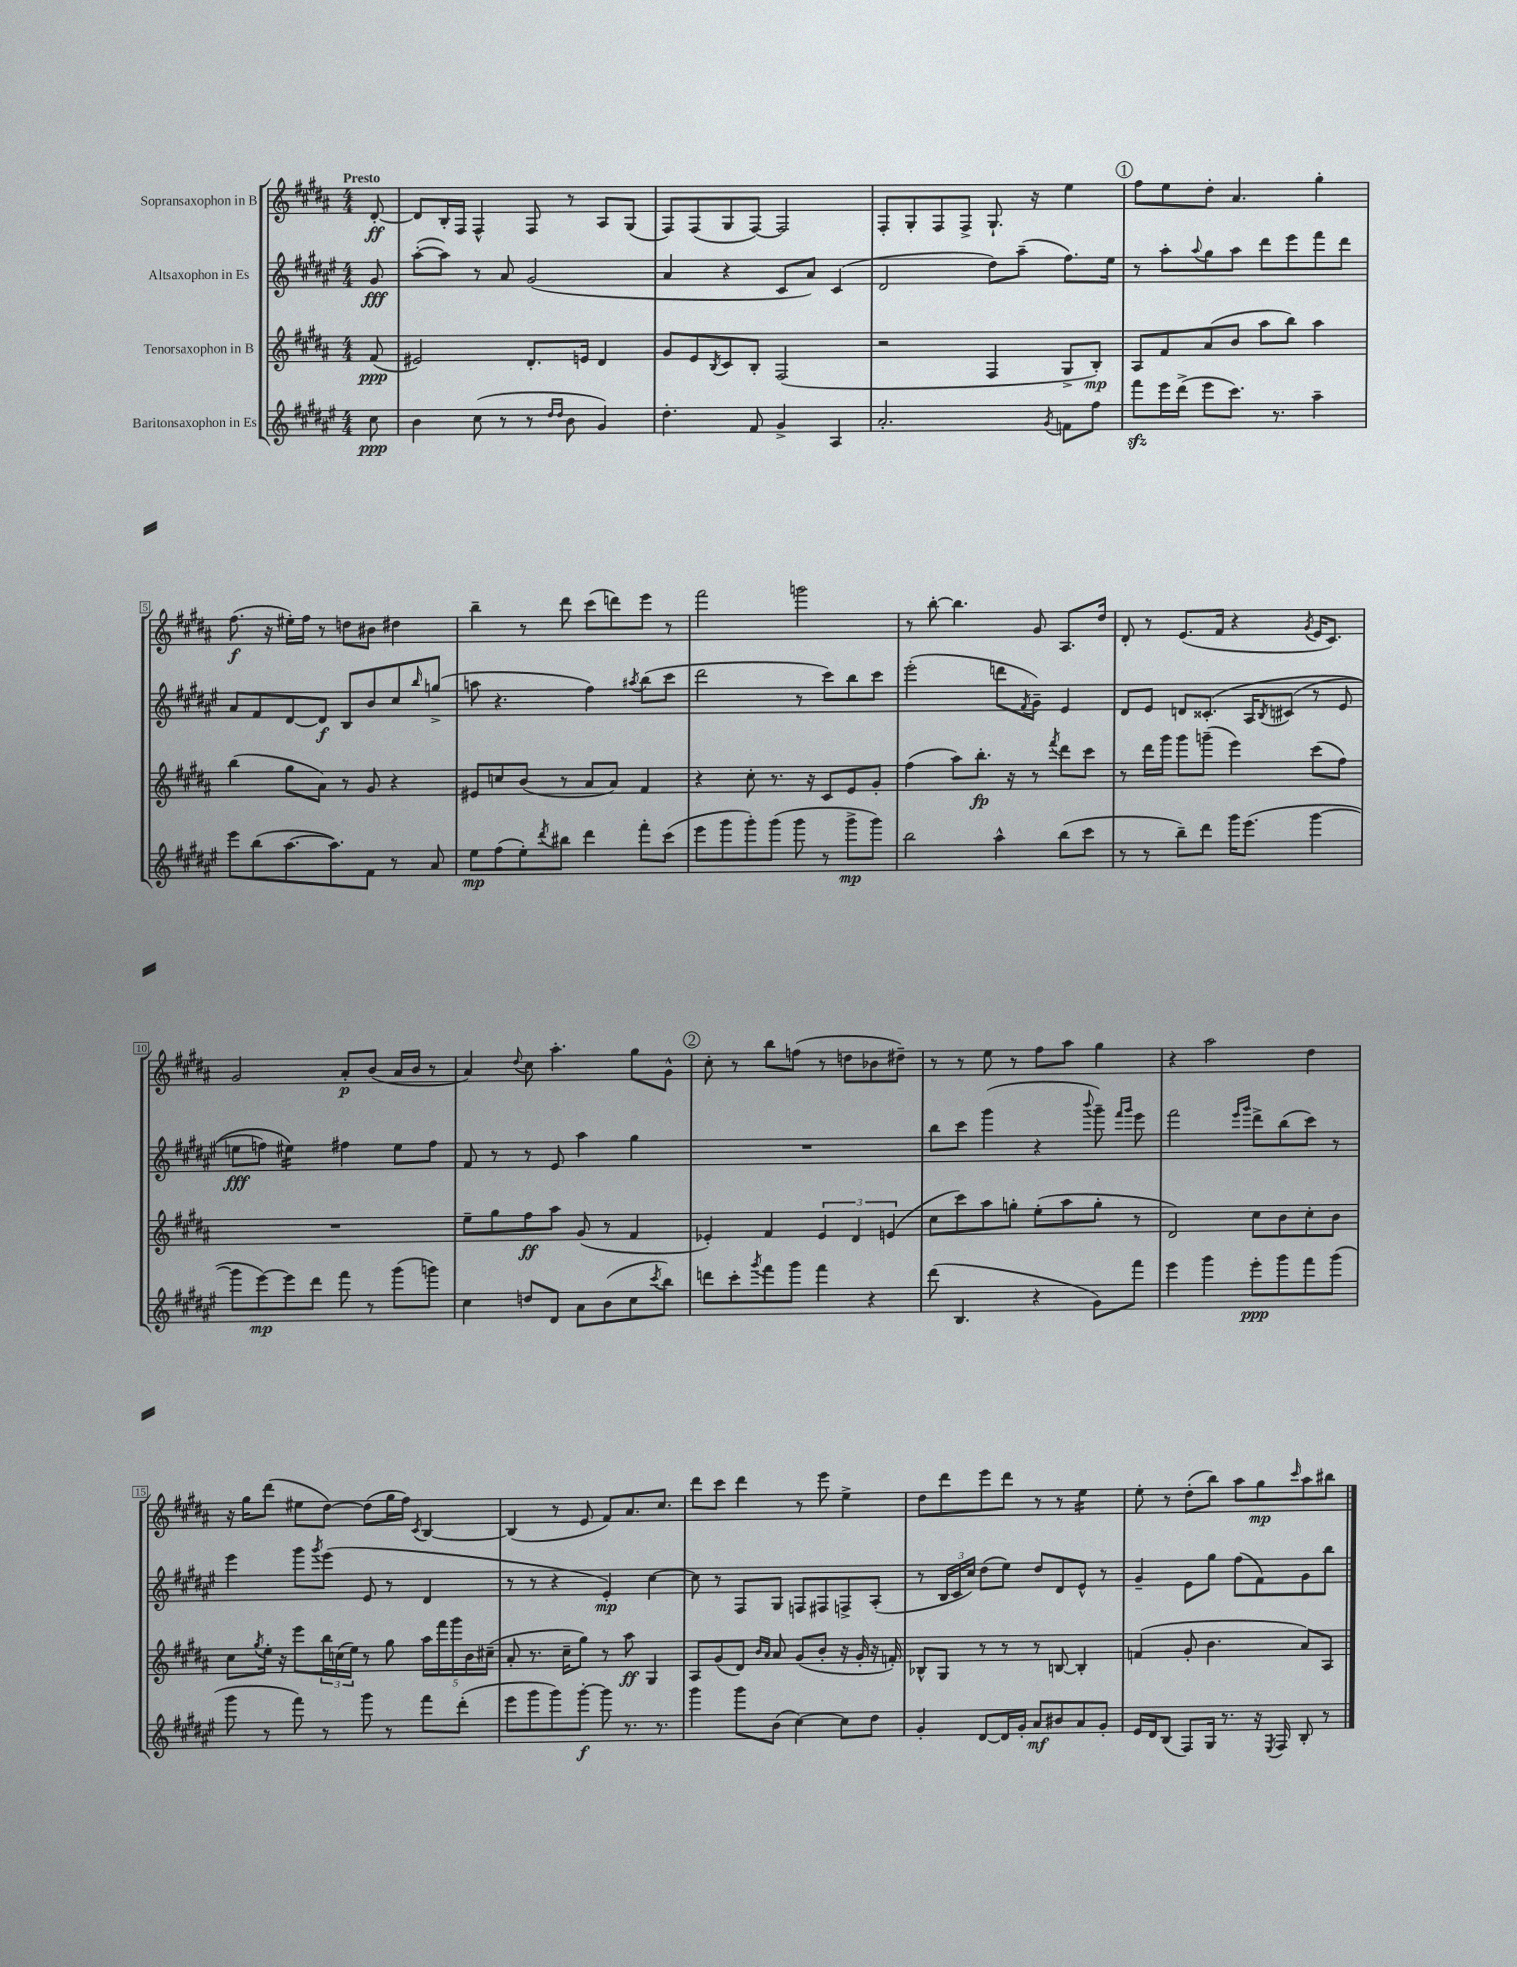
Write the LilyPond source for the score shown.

<<
\new StaffGroup <<
\new Staff = "s0" \with { instrumentName = "Sopransaxophon in B" } {
    \clef treble \key b \major \numericTimeSignature \time 4/4 \partial 8 \tempo "Presto"
    dis'8~-.\ff |
    dis'8 b16-. fis16 fis4-^ fis8 r8 ais8 gis8( |
    fis8) fis8( gis8 fis8~) fis2 |
    fis8-. gis8-. fis8 fis8-> gis8.-! r16 e''4 |
    \mark \markup { \circle "1" } fis''8 e''8 dis''8-. ais'4. gis''4-. |
    fis''8.\f( r16 eis''16-.) fis''16 r8 d''8 bis'8 dis''4 |
    b''4-- r8 dis'''8 cis'''8( d'''8) e'''8 r8 |
    fis'''2 g'''2 |
    r8 b''8~-. b''4. gis'8 ais8. dis''16 |
    dis'8-. r8 e'8.( fis'16 r4 \acciaccatura { gis'8 } e'16 cis'8.) |
    gis'2 ais'8-.\p b'8( ais'16 b'16 r8 |
    ais'4) \appoggiatura { dis''8 } cis''8 ais''4.-. gis''8 gis'8-^ |
    \mark \markup { \circle "2" } cis''8-. r8 b''8 f''8( r8 d''8 bes'8 dis''8--) |
    r8 r8 e''8 r8 fis''8 ais''8 gis''4 |
    r4 ais''2 dis''4 |
    r16 gis''16 dis'''8( eis''8 dis''8~) dis''8( gis''16 fis''16) \acciaccatura { cis'8 } b4~ |
    b4( r8 e'8 fis'8) ais'8. cis''8. |
    dis'''8 cis'''8 dis'''4 r8 e'''8 e''4-> |
    dis''8 dis'''8 e'''8 dis'''8 r8 r8 e''4:16 |
    e''8-. r8 dis''8-.( b''8) ais''8 gis''8\mp \grace { cis'''16 } ais''8 bis''8 \bar "|." |
}
\new Staff = "s1" \with { instrumentName = "Altsaxophon in Es" } {
    \clef treble \key fis \major \numericTimeSignature \time 4/4 \partial 8
    gis'8\fff |
    ais''8~-.( ais''8) r8 ais'8 gis'2( |
    ais'4 r4 cis'8 ais'8) cis'4( |
    dis'2 dis''8) ais''8--( fis''8.) eis''16 |
    \mark \markup { \circle "1" } r8 ais''8-. \appoggiatura { ais''8 } gis''8 ais''8 dis'''8 eis'''8 fis'''8 dis'''8 |
    ais'8 fis'8 dis'8~ dis'8\f b8 b'8 cis''8 \grace { b''16 } g''8->( |
    a''8 r4. fis''4) \acciaccatura { ais''8 } b''8( cis'''8 |
    dis'''2 r8 cis'''8) b''8 cis'''8 |
    eis'''2-.( d'''8 \acciaccatura { fis'8 } gis'8--) eis'4 |
    dis'8 eis'8 d'8 cisis'8.-.\( ais16 \acciaccatura { b8 } cis'8( r8 eis'8 |
    e''8\fff f''8) eis''4:16\) fis''4 eis''8 fis''8 |
    fis'8 r8 r8 eis'8 ais''4 gis''4 |
    \mark \markup { \circle "2" } R1 |
    b''8 cis'''8 gis'''4( r4 \appoggiatura { b'''8 } gis'''8--) \grace { fis'''16 gis'''16 } eis'''8 |
    fis'''2 \grace { eis'''16 gis'''16 } dis'''8-> b''8( cis'''8) r8 |
    eis'''4 gis'''8 \acciaccatura { gis'''8 } eis'''8( eis'8 r8 dis'4 |
    r8 r8 r4 eis'4-.\mp) cis''4~ |
    cis''8 r8 fis8 gis8 f8 fis8 f8-> ais8-.( |
    r8 \tuplet 3/2 { b16 cis'16 cis''16) } dis''8( eis''8) dis''8 dis'8 eis'8-^ r8 |
    gis'4-- eis'8 gis''8 fis''8( fis'8) gis'8 b''8 \bar "|." |
}
\new Staff = "s2" \with { instrumentName = "Tenorsaxophon in B" } {
    \clef treble \key b \major \numericTimeSignature \time 4/4 \partial 8
    fis'8\ppp( |
    eis'2) dis'8.-. e'16 dis'4 |
    gis'8 e'8 \acciaccatura { b8 } cis'8 b8-. fis2( |
    r2 fis4 gis8-> b8-.\mp) |
    \mark \markup { \circle "1" } ais8 fis'8 ais'8( b'8 ais''8 b''8) ais''4 |
    b''4( gis''8 ais'8) r8 gis'8 r4 |
    eis'8 c''8 b'8( r8 ais'8 ais'8) fis'4 |
    r4 cis''8-. r8. r16 cis'8 e'8 gis'8-. |
    fis''4( ais''8) b''8.-.\fp r16 r8 \acciaccatura { fis'''8 } dis'''8 cis'''8 |
    r8 dis'''16 gis'''16 gis'''8 g'''8--( e'''4) cis'''8( fis''8) |
    R1 |
    e''8-- gis''8 fis''8\ff ais''8 gis'8( r8 fis'4 |
    \mark \markup { \circle "2" } ees'4-.) fis'4 \tuplet 3/2 { ees'4 dis'4 e'4( } |
    cis''8 cis'''8) ais''8 g''8-. e''8-.( ais''8 g''8-. r8 |
    dis'2) cis''8 b'8 cis''8-. b'8 |
    cis''8 \acciaccatura { gis''8 } e''16-. r16 e'''8 \tuplet 3/2 { b''16 c''16( e''16) } r8 gis''8 \tuplet 5/4 { ais''16 fis'''16 gis'''16 b'16 cis''16--( } |
    ais'8-. r8. cis''16-- gis''8) r8 ais''8\ff gis4 |
    ais8 gis'8( dis'8) \grace { b'16 ais'16 } ais'8 gis'8( b'8-. r16 gis'16-. r16 f'16-.) |
    bes8-^ gis8 r8 r8 r8 b8~ b4-. |
    f'4( gis'8-. b'4. ais'8) ais8 \bar "|." |
}
\new Staff = "s3" \with { instrumentName = "Baritonsaxophon in Es" } {
    \clef treble \key fis \major \numericTimeSignature \time 4/4 \partial 8
    cis''8\ppp |
    b'4 cis''8( r8 r8 \grace { dis''16 dis''16 } b'8 gis'4) |
    dis''4.-. fis'8 gis'4-> ais4 |
    ais'2.-. \acciaccatura { gis'8 } f'8 fis''8 |
    \mark \markup { \circle "1" } fis'''8\sfz eis'''16 dis'''16->( eis'''8 cis'''8.) r8. ais''4-- |
    eis'''8 b''8( ais''8.~ ais''8.) fis'8 r8 ais'8 |
    eis''8\mp fis''8( eis''8-.) \acciaccatura { dis'''8 } bis''8 dis'''4 fis'''8-. cis'''8( |
    eis'''8 gis'''8 gis'''8-.) gis'''8( gis'''8 r8 gis'''8->\mp gis'''8) |
    b''2 ais''4-^ b''8( cis'''8 |
    r8 r8 b''8--) dis'''8 gis'''16 eis'''8.( gis'''4~ |
    gis'''8 eis'''8~\mp) eis'''8 dis'''8 fis'''8 r8 gis'''8( g'''8) |
    cis''4 d''8 dis'8 ais'8 b'8( cis''8 \acciaccatura { cis'''8 } b''8) |
    \mark \markup { \circle "2" } d'''8 cis'''8-. \acciaccatura { gis'''8 } fis'''8 gis'''8 fis'''4 r4 |
    dis'''8( b4. r4 gis'8) fis'''8 |
    eis'''4 gis'''4 eis'''8-.\ppp gis'''8 fis'''8 gis'''8( |
    gis'''8 r8 fis'''8) r8 gis'''8 r8 fis'''8 dis'''8-.( |
    eis'''8 gis'''8 gis'''8) gis'''8~-.\f gis'''8 r8. r8. |
    gis'''4 gis'''8 b'8( cis''4~) cis''8 dis''8 |
    gis'4-. dis'8~ dis'16 gis'16-. ais'8\mf bis'8 ais'8 gis'8-. |
    eis'16 dis'16 b8( fis8) gis16 r8. r16 \acciaccatura { eis8 } fis16 b8-. r8 \bar "|." |
}
>>
>>
\layout { \context { \Score \override BarNumber.stencil = #(make-stencil-boxer 0.1 0.3 ly:text-interface::print) } }
